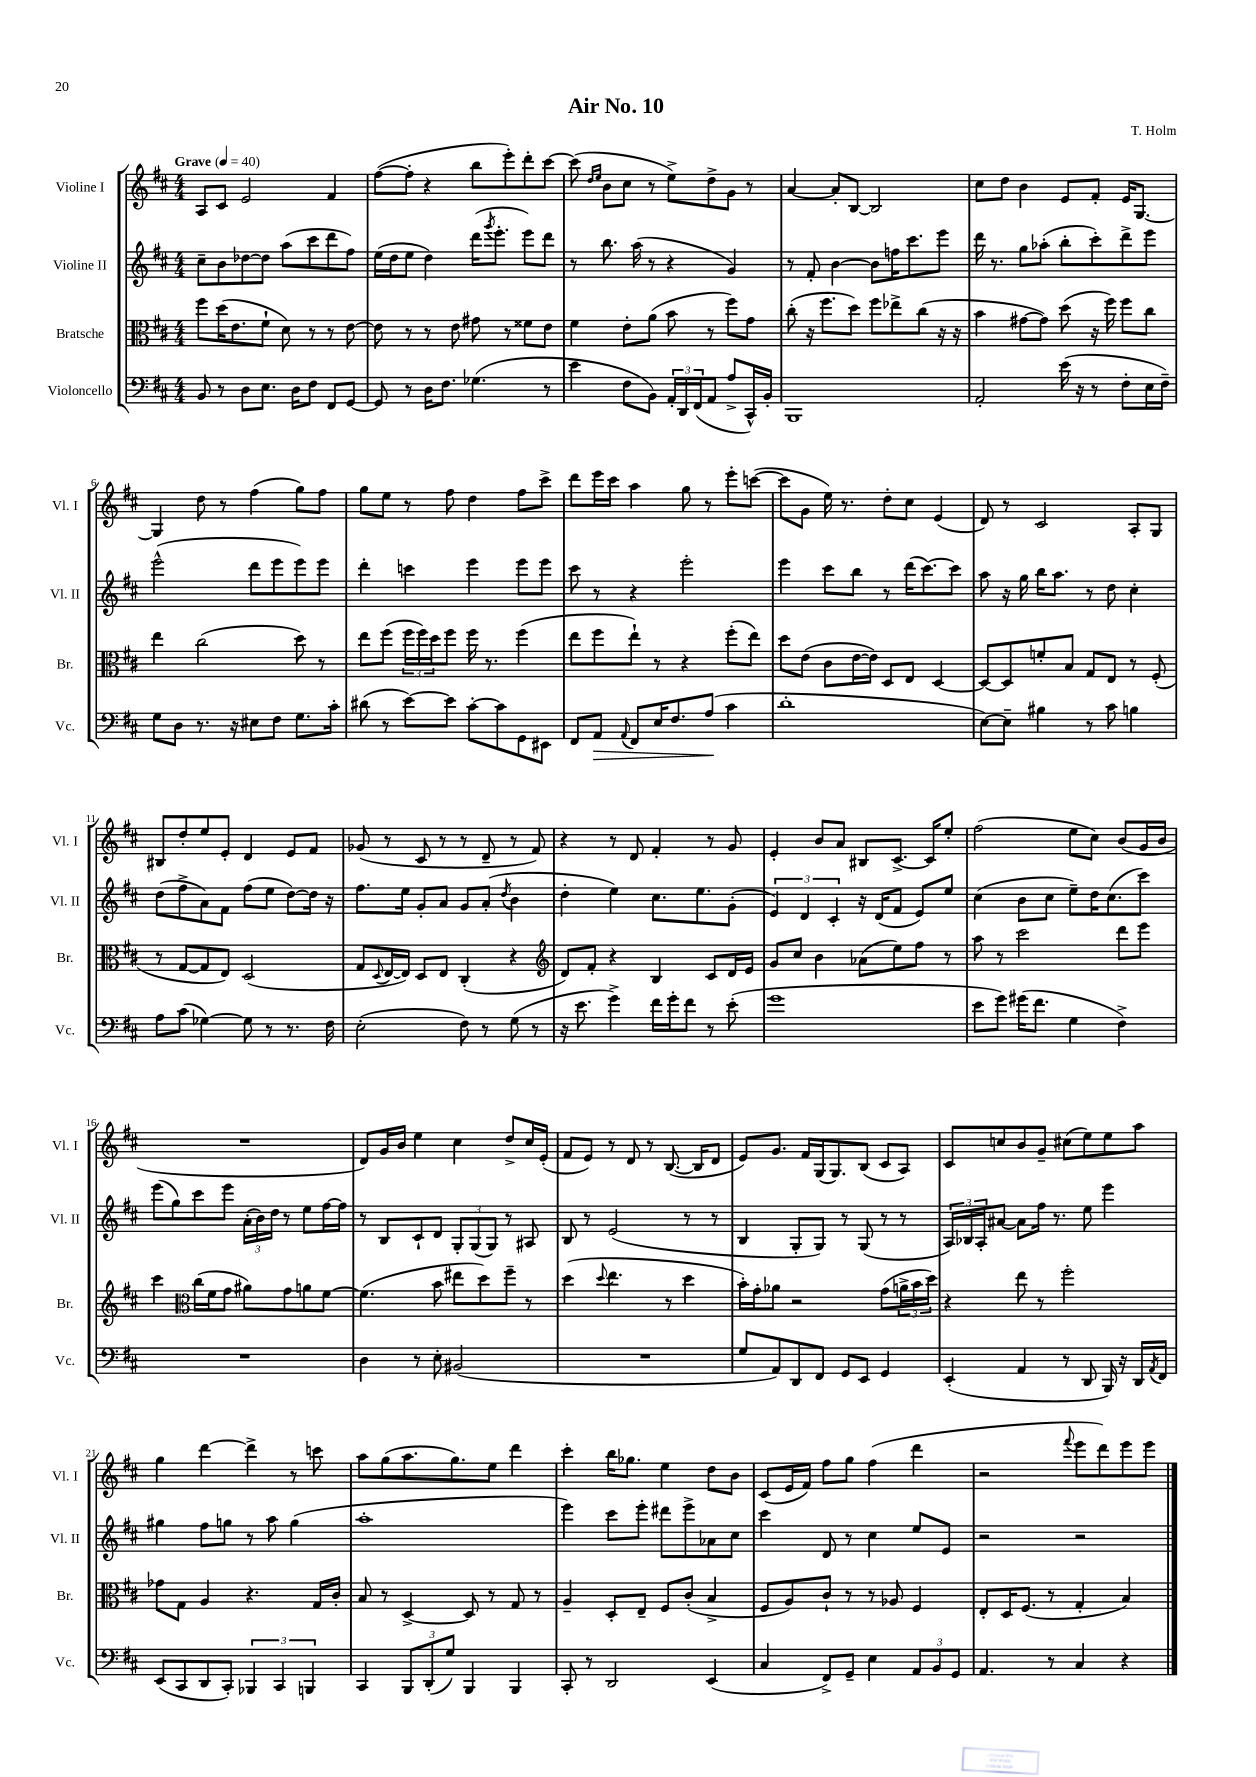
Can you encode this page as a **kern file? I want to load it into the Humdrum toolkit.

**kern	**kern	**kern	**kern
*staff4	*staff3	*staff2	*staff1
*clefF4	*clefC3	*clefG2	*clefG2
*k[f#c#]	*k[f#c#]	*k[f#c#]	*k[f#c#]
*M4/4	*M4/4	*M4/4	*M4/4
*MM40	*MM40	*MM40	*MM40
8BB	8ff#	8cc#~	8A
8r	(16dd	8b	8c#
.	8.e	.	.
8D	.	[8dd-	2e
8.E	8f#`	8dd-]	.
.	8d)	(8aa	.
16D	.	.	.
8F#	8r	8ccc#	.
8FF#	8r	8ddd	4f#
[8GG	[8e	8ff#)	.
=	=	=	=
8GG]	8e]	(16ee	([8ff#
.	.	16dd	.
8r	8r	8ee	8ff#']
16D	8r	4dd)	4r
8.F#	.	.	.
.	8e	.	.
(4.G-	8g#	(16ddd	8bb
.	.	8qggg	.
.	.	8.eee'	.
.	8r	.	8eee')
.	8f##	8eee)	8ddd'
8r	8e	8ddd	[8ccc#
=	=	=	=
4e	4f#	8r	(8ccc#]
.	.	.	16qqdd
.	.	.	16qqee
.	.	8.bb	8b
8F#	8e'	.	8cc#
.	.	(16aa	.
8BB)	(8a	8r	8r
24AA'	8b	4r	8ee^)
24DD	.	.	.
(24FF#	.	.	.
8AA	8r	.	8dd^
8A^	8ff#)	4g)	8g
16CC#^^)	8g	.	8r
16BB'	.	.	.
=	=	=	=
1BBB	(8cc#'	8r	[4a
.	16r	8f#'	.
.	8.ff#	.	.
.	.	[4b	8a']
.	8dd)	.	[8B
.	8ff#	8b]	2B]
.	8ee-^	16ff	.
.	.	8.ccc#	.
.	(8cc#	.	.
.	16r	8eee	.
.	16r	.	.
=	=	=	=
2AA'	4b	16ddd	8cc#
.	.	8.r	.
.	.	.	8dd
.	[8g#	8gg	4b
.	8g#])	(8aa-'	.
(16e	(8dd	8bb'	8e
16r	.	.	.
8r	16r	8ccc#')	8f#'
.	16ff#)	.	.
8F#'	8ff#	8ddd^	16e
.	.	.	[8.G
16E	8cc#	8eee	.
16F#~)	.	.	.
=	=	=	=
8G	4ee	(2eee^^	4G]
8D	.	.	.
8.r	(2cc#	.	8dd
.	.	.	8r
16r	.	.	.
8E#	.	8ddd	(4ff#
8F#	.	8eee	.
8.G	8dd)	8eee)	8gg)
.	8r	8eee	8ff#
16c#'	.	.	.
=	=	=	=
(8d#	8ee	4ddd'	8gg
8r	(8ff#	.	8ee
[8e)	24ff#	4ccc	8r
.	24ff#)	.	.
.	24dd	.	.
8e]	8ff#	.	8ff#
[8c#'	16ff#	4eee	4dd
.	8.r	.	.
8c#]	.	.	.
8GG	(4ff#	8eee	8ff#
8EE#	.	8eee	8ccc#^
=	=	=	=
8FF#	8ee	8ccc#	8ddd
8AA	8ff#	8r	16eee
.	.	.	16ccc#
8qqAA	.	.	.
8FF#	8ee`)	4r	4aa
16E	8r	.	.
8.F#	.	.	.
.	4r	2eee'	8gg
(8A	.	.	8r
4c#	(8ff#'	.	8eee'
.	8ee)	.	([8ccc
=	=	=	=
1d'	8dd	4eee	8ccc]
.	(8e	.	8g
.	8c#	8ccc#	16ee)
.	.	.	8.r
.	[16e	8bb	.
.	16e])	.	.
.	8D	8r	8dd'
.	8E	(16ddd	8cc#
.	.	[8.ccc#)	.
.	[4D	.	(4e
.	.	8ccc#]	.
=	=	=	=
[8E)	8D_	8aa	8d)
8E~]	8D]	16r	8r
.	.	16gg	.
4B#	8f'	16bb	2c#
.	.	8.aa	.
.	8B	.	.
8r	8G	8r	.
8c#	8E	8dd	.
4B	8r	4cc#'	8A'
.	(8F#'	.	8G
=	=	=	=
8A	8r	(8dd	8B#
(8c#	[8G	8ff#^	8dd'
[4G-)	8G]	8a)	8ee
.	8E)	8f#	8e'
8G-]	(2D	(8ff#	4d
8r	.	8ee	.
8.r	.	[8dd)	8e
.	.	16dd]	8f#
16F#	.	16r	.
=	=	=	=
(2E'	8G	8.ff#	(8g-
.	8qqD	.	.
.	[16E	.	8r
.	16E])	16ee	.
.	8D	8g'	8c#
.	8E	8a	8r
8F#)	(4C#'	8g	8r
8r	.	(8a'	8d~
.	.	8qdd	.
(8G	4r	4b	8r
8r	.	.	8f#)
=	=	=	=
*	*clefG2	*	*
16r	8d)	4dd'	4r
8.e	.	.	.
.	8f#'	.	.
4g^)	4r	4ee)	8r
.	.	.	8d
16f#	4B	8.cc#	4f#'
16g'	.	.	.
8f#	.	.	.
.	.	8.ee	.
8r	8c#	.	8r
(8e'	16d	(8g'	8g
.	16e	.	.
=	=	=	=
1g	8g	6e)	4e'
.	8cc#	.	.
.	.	6d	.
.	4b	.	8b
.	.	6c#'	.
.	.	.	8a
.	(8a-	16r	8B#
.	.	(16d	.
.	8ee)	8f#	[8.c#^
.	8ff#	8e)	.
.	.	.	16c#]
.	8r	8ee	8ee'
=	=	=	=
8e	8aa	(4cc#	(2ff#
8g)	8r	.	.
(16g#	2ccc#	8b	.
8.f#	.	.	.
.	.	8cc#	.
4G	.	8ee~)	8ee
.	.	16dd	8cc#)
.	.	(8.cc#	.
4F#^)	8ddd	.	(8b
.	8eee	8ccc#)	16g
.	.	.	16b
=	=	=	=
1r	4ccc#	(8eee	1r
.	.	8gg)	.
*	*clefC3	*	*
.	(16cc#	8ccc#	.
.	16f#	.	.
.	8g	8eee	.
.	8a#)	(24a'	.
.	.	24b)	.
.	.	24dd	.
.	8g	8r	.
.	8a	8ee	.
.	[8f#	[16ff#	.
.	.	16ff#]	.
=	=	=	=
4D	(4.f#]	8r	8d)
.	.	8B	16g
.	.	.	16b
8r	.	8c#`	4ee
8E'	8b	8d	.
(2BB#	8ee#	12G'	4cc#
.	.	(12G	.
.	8dd)	.	.
.	.	12G)	.
.	8ff#~	8r	8dd^
.	8r	8A#	16cc#
.	.	.	(16e'
=	=	=	=
1r	(4dd	8B	8f#
.	.	8r	8e)
.	8qqdd	.	.
.	4.ee	(2e	8r
.	.	.	8d
.	.	.	8r
.	8r	.	([8.B
.	4dd	8r	.
.	.	.	16B]
.	.	8r	8d
=	=	=	=
8G	16b')	4B	8e)
.	16g'	.	.
8AA)	8a-	.	8.g
8DD	2r	8G'	.
.	.	.	16f#
8FF#	.	8G)	(16G
.	.	.	8.G)
8GG	.	8r	.
8EE	.	(8G	(8B
4GG	(8g	8r	8c#
.	24a^	8r	8A)
.	24b	.	.
.	24dd)	.	.
=	=	=	=
(4EE'	4r	24A)	8c#
.	.	24B-	.
.	.	24A'	.
.	.	[8a#	8cc
4AA	8ee	8a#]	8b
.	8r	16ff#	8g~
.	.	8.r	.
8r	2ff#'	.	(8cc#
8DD	.	8ee	8ee)
16BBB)	.	4eee	8ee
16r	.	.	.
16DD	.	.	8aa
8qAA	.	.	.
16FF#	.	.	.
=	=	=	=
(8EE	8g-	4gg#	4gg
8CC#	8G	.	.
8DD	4A	8ff#	[4ddd
8CC#')	.	8gg	.
6BBB-	4.r	8r	4ddd^]
.	.	8aa	.
6CC#	.	.	.
.	.	(4gg	8r
6BBB	.	.	.
.	16G	.	8ccc
.	16c#'	.	.
=	=	=	=
4CC#	8B	1aa'	8aa
.	8r	.	(8gg
12BBB	[4D^	.	8.aa
(12DD'	.	.	.
12G)	.	.	.
.	.	.	8.gg)
4BBB	8D]	.	.
.	8r	.	8ee
4BBB	8G	.	4ddd
.	8r	.	.
=	=	=	=
8CC#'	4A~	4eee)	4ccc#'
8r	.	.	.
2DD	8D'	8ccc#	16bb
.	.	.	8.gg-
.	8E~	8eee'	.
.	8F#	8ddd#	4ee
.	(8c#'	8eee^	.
(4EE	4B^	8a-	8dd
.	.	8cc#	8b
=	=	=	=
4C#	8F#	4ccc#	(8c#
.	8A)	.	16e
.	.	.	16f#)
8FF#^)	8c#`	8d	8ff#
8GG~	8r	8r	8gg
4E	8r	4cc#	(4ff#
.	8A-	.	.
12AA	4F#	8ee	4ddd
12BB	.	.	.
.	.	8e	.
12GG	.	.	.
=	=	=	=
4.AA	8E'	2r	2r
.	16D	.	.
.	(8.F#	.	.
8r	8r	.	.
.	.	.	8qqfff#
4C#	4G'	2r	8eee
.	.	.	8ddd)
4r	4B)	.	8eee
.	.	.	8eee
==	==	==	==
*-	*-	*-	*-
